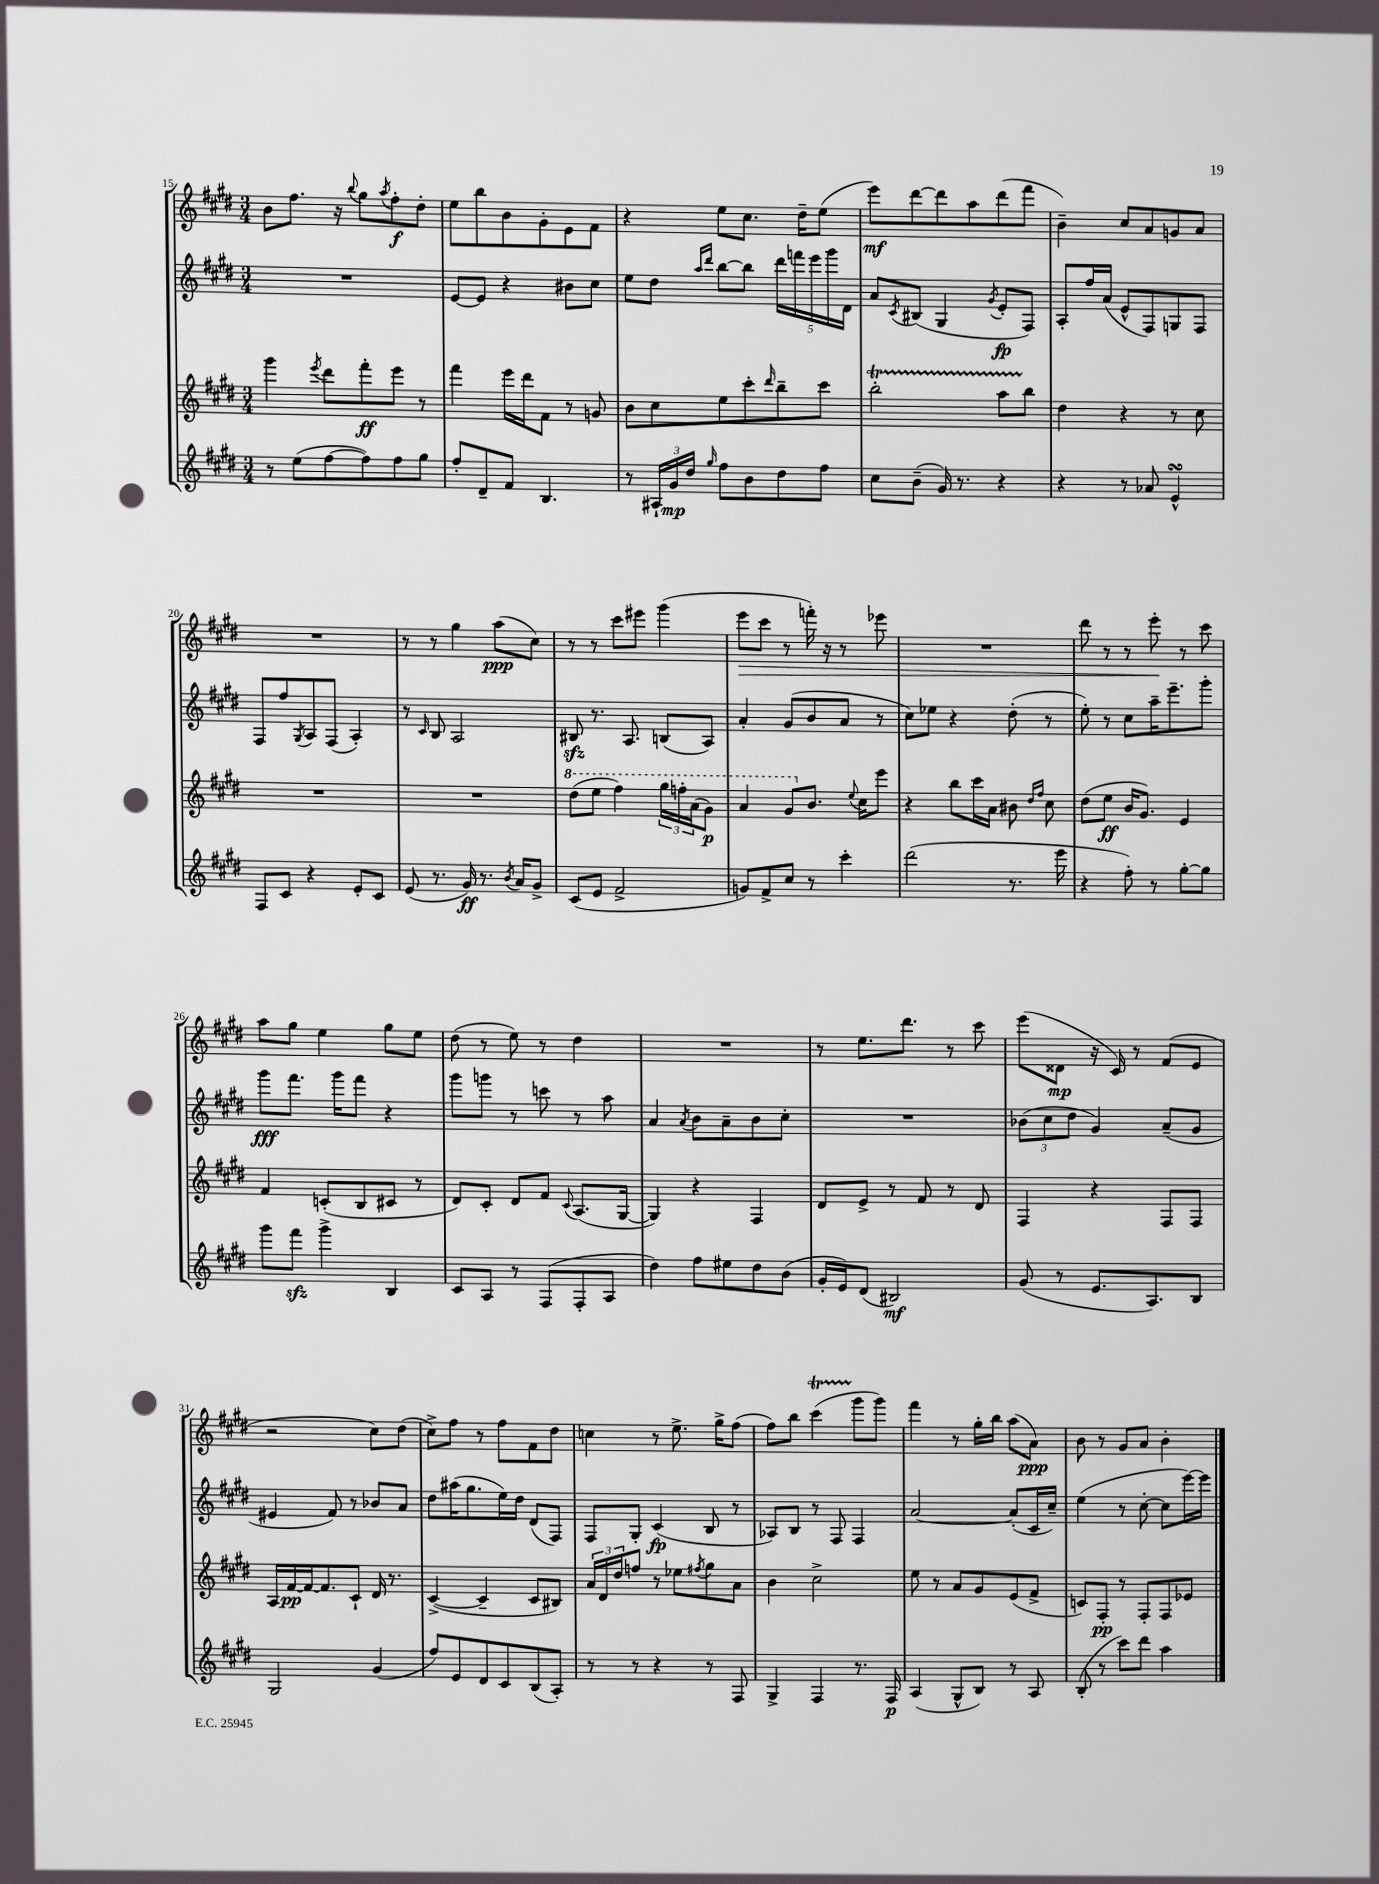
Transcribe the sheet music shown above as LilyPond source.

<<
\new StaffGroup <<
\new Staff = "s0" {
    \clef treble \key e \major \numericTimeSignature \time 3/4
    b'8 fis''8. r16 \appoggiatura { b''8 } gis''8 \acciaccatura { a''8 } fis''8-.\f dis''8-. |
    e''8 b''8 b'8 gis'8-. e'8 fis'8 |
    r4 e''8 cis''8. dis''16-- e''8( |
    e'''8\mf) dis'''8~ dis'''8 a''8 dis'''8( fis'''8 |
    b'4--) cis''8 a'8 g'8 a'8 |
    R2. |
    r8 r8 gis''4 a''8\ppp( cis''8) |
    r8 r8 cis'''8 eis'''8 gis'''4( |
    e'''8\> cis'''8 r8 f'''16-.) r16 r8 ees'''8 |
    R2. |
    dis'''8 r8 r8 e'''8-.\! r8 cis'''8 |
    a''8 gis''8 e''4 gis''8 e''8 |
    dis''8( r8 e''8) r8 dis''4 |
    R2. |
    r8 e''8. dis'''8. r8 cis'''8 |
    e'''8( disis'8\mp r16 cis'16) r8 fis'8( e'8 |
    r2 cis''8) dis''8( |
    cis''8->) fis''8 r8 fis''8 fis'8 dis''8 |
    c''4 r8 e''8.-> gis''16-> fis''8( |
    fis''8) b''8 cis'''4\startTrillSpan( gis'''8\stopTrillSpan gis'''8) |
    fis'''4 r8 gis''16-. b''16 a''8( a'8\ppp) |
    b'8 r8 gis'8 a'8 b'4-. \bar "|." |
}
\new Staff = "s1" {
    \clef treble \key e \major \numericTimeSignature \time 3/4
    R2. |
    e'8~ e'8 r4 bis'8 cis''8 |
    e''8 dis''8 \grace { a''16 dis'''16 } b''8~ b''8 \tuplet 5/4 { dis'''16 f'''16 e'''16 gis'''16 dis'16 } |
    a'8 \acciaccatura { cis'8 } bis8( gis4 \acciaccatura { gis'8 } e'8-.\fp fis8) |
    a8-. fis''16 a'16( e'8-^ fis8) g8 fis8 |
    fis8 fis''8 \acciaccatura { gis8 } a8 fis8( a4-.) |
    r8 \grace { cis'16 } b8 a2 |
    bis8\sfz r8. a8. b8( a8) |
    a'4-. gis'8( b'8 a'8 r8 |
    cis''8) ees''8 r4 dis''8-.( r8 |
    e''8-.) r8 cis''8 a''16-- e'''8.-- gis'''8-. |
    gis'''8\fff fis'''8. gis'''16 fis'''8 r4 |
    gis'''8 g'''8 r8 c'''8 r8 a''8 |
    a'4 \acciaccatura { a'8 } b'8 a'8-- b'8 cis''8-. |
    R2. |
    \tuplet 3/2 { bes'8( cis''8 dis''8 } gis'4) a'8--( gis'8 |
    eis'4 fis'8) r8 bes'8 a'8 |
    dis''8 ais''16( gis''8. e''16) dis''16 dis'8( fis8) |
    fis8 gis8-. cis'4\fp( b8 r8 |
    aes8) b8 r8 fis8 fis4 |
    a'2~ a'8-.( cis'16 cis''16--) |
    e''4( r8 cis''8~-. cis''8 e'''16~) e'''16 \bar "|." |
}
\new Staff = "s2" {
    \clef treble \key e \major \numericTimeSignature \time 3/4
    gis'''4 \acciaccatura { e'''8 } dis'''8 fis'''8-.\ff e'''8 r8 |
    fis'''4 e'''16 dis'''16 fis'8 r8 g'8 |
    b'8 cis''8 e''8 cis'''8-. \grace { dis'''16 } b''8-- cis'''8 |
    b''2-.\startTrillSpan a''8 b''8\stopTrillSpan |
    dis''4 r4 r8 cis''8 |
    R2. |
    R2. |
    \ottava #1 dis'''8( e'''8 fis'''4) \tuplet 3/2 { gis'''16 f'''16-. a''16( } gis''8\p) |
    a''4 gis''8 \ottava #0 b'8. \appoggiatura { e''8 } cis''16 e'''8 |
    r4 b''8 cis'''16 a'16 bis'8 \grace { dis''16 fis''16 } cis''8 |
    dis''8( e''8\ff b'16 gis'8.) e'4 |
    fis'4 c'8-.( b8 cis'8 r8 |
    dis'8) cis'8-. dis'8 fis'8 \appoggiatura { cis'8 } a8.( gis16~ |
    gis4) r4 fis4 |
    dis'8 e'8-> r8 fis'8 r8 dis'8 |
    fis4 r4 fis8 fis8 |
    a16 fis'16~\pp fis'16~ fis'8. cis'8-! dis'16 r8. |
    cis'4~->( cis'4-- cis'8 bis8) |
    \tuplet 3/2 { a'16 dis'16 dis''16 } f''8 r8 ees''8 \acciaccatura { fis''8 } gis''8 a'8 |
    b'4 cis''2-> |
    e''8 r8 a'8 gis'8 e'8( fis'8-> |
    c'8) fis8-.\pp r8 fis8-. fis8 ees'8 \bar "|." |
}
\new Staff = "s3" {
    \clef treble \key e \major \numericTimeSignature \time 3/4
    r8 e''8( fis''8~ fis''8) fis''8 gis''8 |
    fis''8-. dis'8-- fis'8 b4. |
    r8 \tuplet 3/2 { ais16-! gis'16\mp dis''16 } \grace { gis''16 } fis''8 b'8 dis''8 fis''8 |
    cis''8 b'8--( gis'16) r8. r4 |
    r4 r8 aes'8 e'4-^\turn |
    fis8 cis'8 r4 e'8-. cis'8 |
    e'8( r8. gis'16\ff) r8. \acciaccatura { b'8 } a'16 gis'8-> |
    cis'8( e'8 fis'2-> |
    g'8) fis'8-> cis''8 r8 cis'''4-. |
    dis'''2( r8. e'''16 |
    r4 fis''8-.) r8 gis''8~-. gis''8 |
    gis'''8 fis'''8\sfz gis'''4-> b4 |
    cis'8 a8 r8 fis8( fis8-. a8 |
    dis''4) fis''8 eis''8 dis''8 b'8( |
    gis'16-. e'16) dis'8( bis2\mf) |
    gis'8( r8 e'8. a8.) b8 |
    gis2 gis'4( |
    fis''8) e'8 dis'8 cis'8 b8( a8-.) |
    r8 r8 r4 r8 fis8 |
    gis4-> fis4 r8. fis16\p |
    a4( gis8-^ b8) r8 a8 |
    b8-.( r8 cis'''8) dis'''8 a''4 \bar "|." |
}
>>
>>
\layout { \context { \Score currentBarNumber = #15 } }
